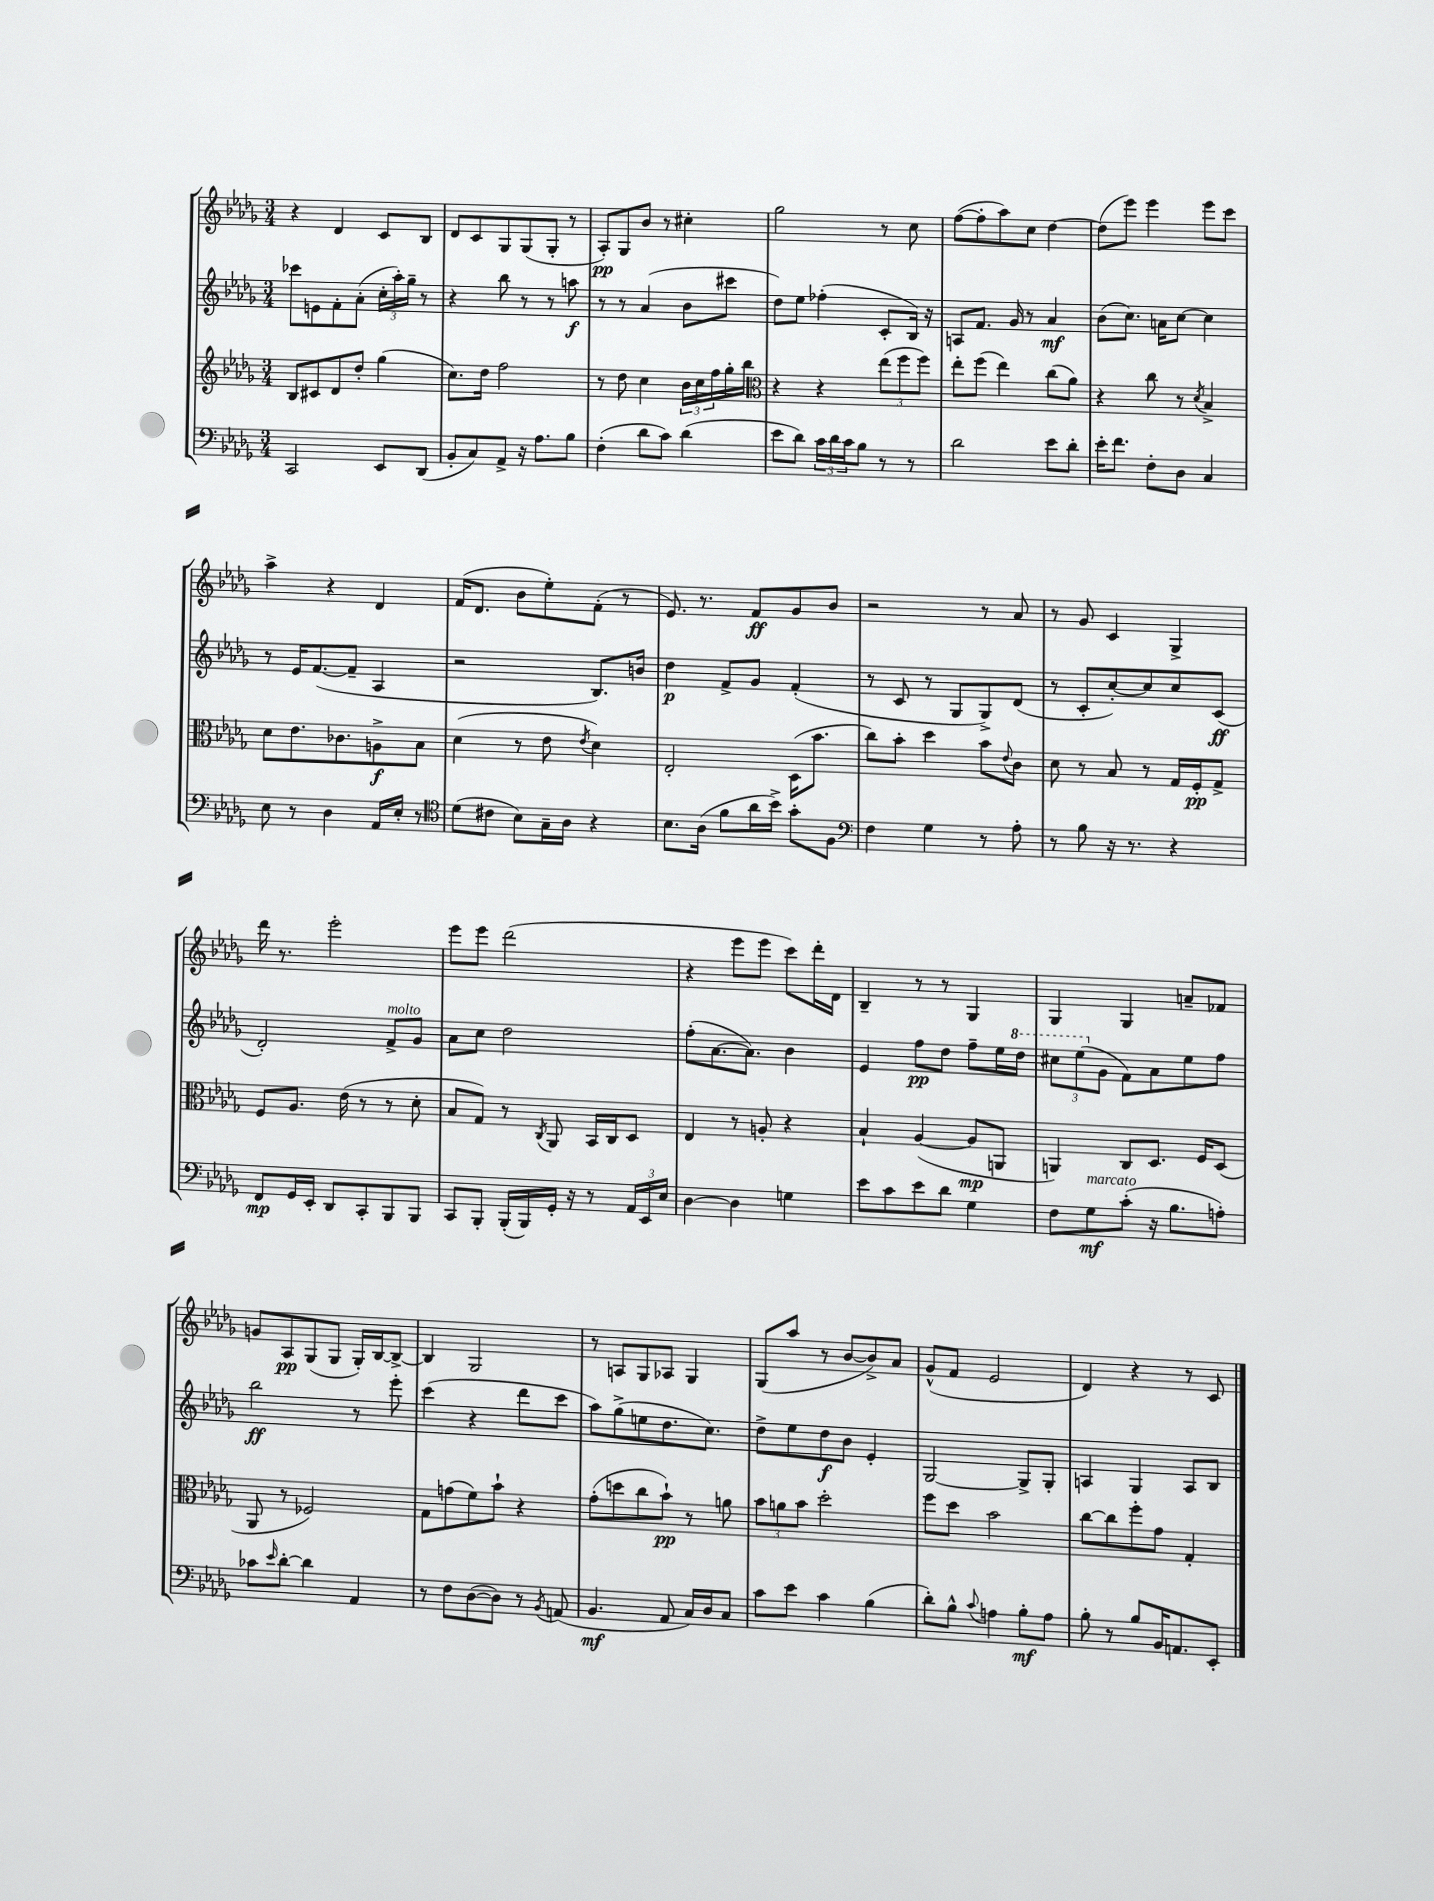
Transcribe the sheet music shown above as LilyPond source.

<<
\new StaffGroup <<
\new Staff = "s0" {
    \clef treble \key des \major \numericTimeSignature \time 3/4
    r4 des'4 c'8 bes8 |
    des'8 c'8 ges8 ges8( ges8-. r8 |
    aes8-.\pp) ges8 bes'8 r8 cis''4-. |
    ges''2 r8 c''8 |
    f''8~( f''8-. aes''8) c''8 des''4~ |
    des''8( ees'''8) ees'''4 ees'''8 c'''8 |
    aes''4-> r4 des'4 |
    f'16( des'8. bes'8 ees''8-.) f'8-.( r8 |
    ees'8.) r8. f'8\ff ges'8 bes'8 |
    r2 r8 aes'8 |
    r8 ges'8 c'4 ges4-> |
    des'''16 r8. ees'''2-. |
    ees'''8 ees'''8 des'''2( |
    r4 ees'''8 ees'''8 c'''8) des'''16-. des'16 |
    bes4-- r8 r8 ges4 |
    ges4 ges4 a'8-- fes'8 |
    g'8 aes8\pp ges8( ges8 ges16-.) bes16~ bes8~-> |
    bes4 ges2 |
    r8 a8 ges8 aes8 ges4 |
    ges8( aes''8 r8 bes'8~ bes'8->) aes'8 |
    ges'8-^( f'8 ees'2 |
    des'4) r4 r8 c'8 \bar "|." |
}
\new Staff = "s1" {
    \clef treble \key des \major \numericTimeSignature \time 3/4
    ces'''8 e'8 f'8-. aes'8-.( \tuplet 3/2 { c''16-. aes''16-.) ges''16-- } r8 |
    r4 bes''8 r8 r8 a''8\f |
    r8 r8 aes'4( bes'8 cis'''8 |
    des''8) ees''8 fes''4-.( c'8-. bes16) r16 |
    a8 f'8. ges'16 r8 aes'4\mf |
    bes'8( c''8.) a'16 c''8~ c''4 |
    r8 ees'16 f'8.~( f'8-- aes4 |
    r2 bes8.) b'16 |
    des''4\p f'8-> ges'8 f'4-.( |
    r8 c'8 r8 ges8 ges8->) des'8( |
    r8 c'8-. c''8~-.) c''8 c''8 c'8\ff( |
    des'2-.) f'8->^\markup { \italic "molto" } ges'8 |
    aes'8 c''8 des''2 |
    f''8-.( aes'8.~ aes'8.) bes'4 |
    ees'4 f''8\pp des''8 f''8-- ees''16 \ottava #1 des'''16 |
    \tuplet 3/2 { cis'''8 ees'''8( \ottava #0 ges'8 } f'8) aes'8 ees''8 f''8 |
    bes''2\ff r8 ees'''8-. |
    c'''4( r4 des'''8 c'''8 |
    aes''8) ges''8->( e''8 des''8. c''8.) |
    des''8-> ees''8 des''8\f bes'8 ees'4-. |
    ges2~ ges8-> ges8-. |
    a4 ges4 a8 bes8 \bar "|." |
}
\new Staff = "s2" {
    \clef treble \key des \major \numericTimeSignature \time 3/4
    bes8 cis'8 des'8 des''8-. ges''4( |
    c''8.) des''16 f''2 |
    r8 des''8 c''4 \tuplet 3/2 { bes'16 c''16 f''16 } ges''16-. bes''16 |
    \clef alto r4 r4 \tuplet 3/2 { ees''8( f''8 f''8) } |
    ees''8-. f''8( ees''4) c''8( aes'8) |
    r4 c''8 r8 \acciaccatura { des'8 } bes4-> |
    des'8 ees'8. ces'8. a8->\f bes8 |
    des'4( r8 ees'8 \acciaccatura { ees'8 } des'4) |
    ees2-. des16( bes'8. |
    c''8) bes'8-. des''4 bes'8 \appoggiatura { ees'8 } c'8 |
    des'8 r8 bes8 r8 ges16 f16-.\pp ges8-> |
    f8 aes8. ees'16( r8 r8 des'8-. |
    bes8 ges8) r8 \acciaccatura { c8 } aes,8 bes,16 c16 des8 |
    ees4 r8 a8-. r4 |
    bes4-! aes4~( aes8\mp a,8 |
    a,4) c8 des8. f16 des8( |
    aes,8 r8 fes2) |
    ges8 g'8( f'8) bes'8-! r4 |
    ges'8-.( d''8 c''8 bes'8-!\pp) r8 a'8 |
    \tuplet 3/2 { bes'8 a'8 bes'8 } des''2-. |
    f''8 des''8 bes'2 |
    c''8~ c''8 f''8-. ges'8 ges4-. \bar "|." |
}
\new Staff = "s3" {
    \clef bass \key des \major \numericTimeSignature \time 3/4
    c,2 ees,8 des,8( |
    bes,8-. c8) aes,8-> r16 aes8. bes8 |
    f4-.( des'8 c'8) des'4( |
    ees'8 des'8) \tuplet 3/2 { c'16 des'16 c'16 } bes8 r8 r8 |
    des'2 ees'8 des'8-. |
    ees'16-. f'8. f8-. des8 c4 |
    ees8 r8 des4 aes,16 ees16-. r8 |
    \clef tenor des'8( cis'8 bes8) ges16-- aes16 r4 |
    bes8. aes16( f'8 aes'16 bes'16->) ges'8-. f8 |
    \clef bass f4 ges4 r8 aes8-. |
    r8 bes8 r16 r8. r4 |
    f,8\mp ges,16 ees,16-. des,8 c,8-. bes,,8 bes,,8 |
    c,8 bes,,8-. bes,,16-.( bes,,16) ges,16-. r16 r8 \tuplet 3/2 { aes,16 ees,16 ees16 } |
    des4~ des4 g4 |
    ees'8 c'8 ees'8 des'8 ges4 |
    f8 ges8\mf^\markup { \italic "marcato" } c'8-.( r16 bes8. a8-.) |
    ces'8 \grace { ees'16 } des'8~-. des'4 aes,4 |
    r8 f8 des8~( des8) r8 \acciaccatura { bes,8 } a,8( |
    bes,4.\mf aes,8 c16) des16 c8 |
    c'8 ees'8 c'4 bes4( |
    des'8-.) bes8-^ \appoggiatura { c'8 } a4 bes8-.\mf a8 |
    bes8-. r8 bes8 bes,16 a,8. ees,8-. \bar "|." |
}
>>
>>
\layout { \context { \Score \remove "Bar_number_engraver" } }
